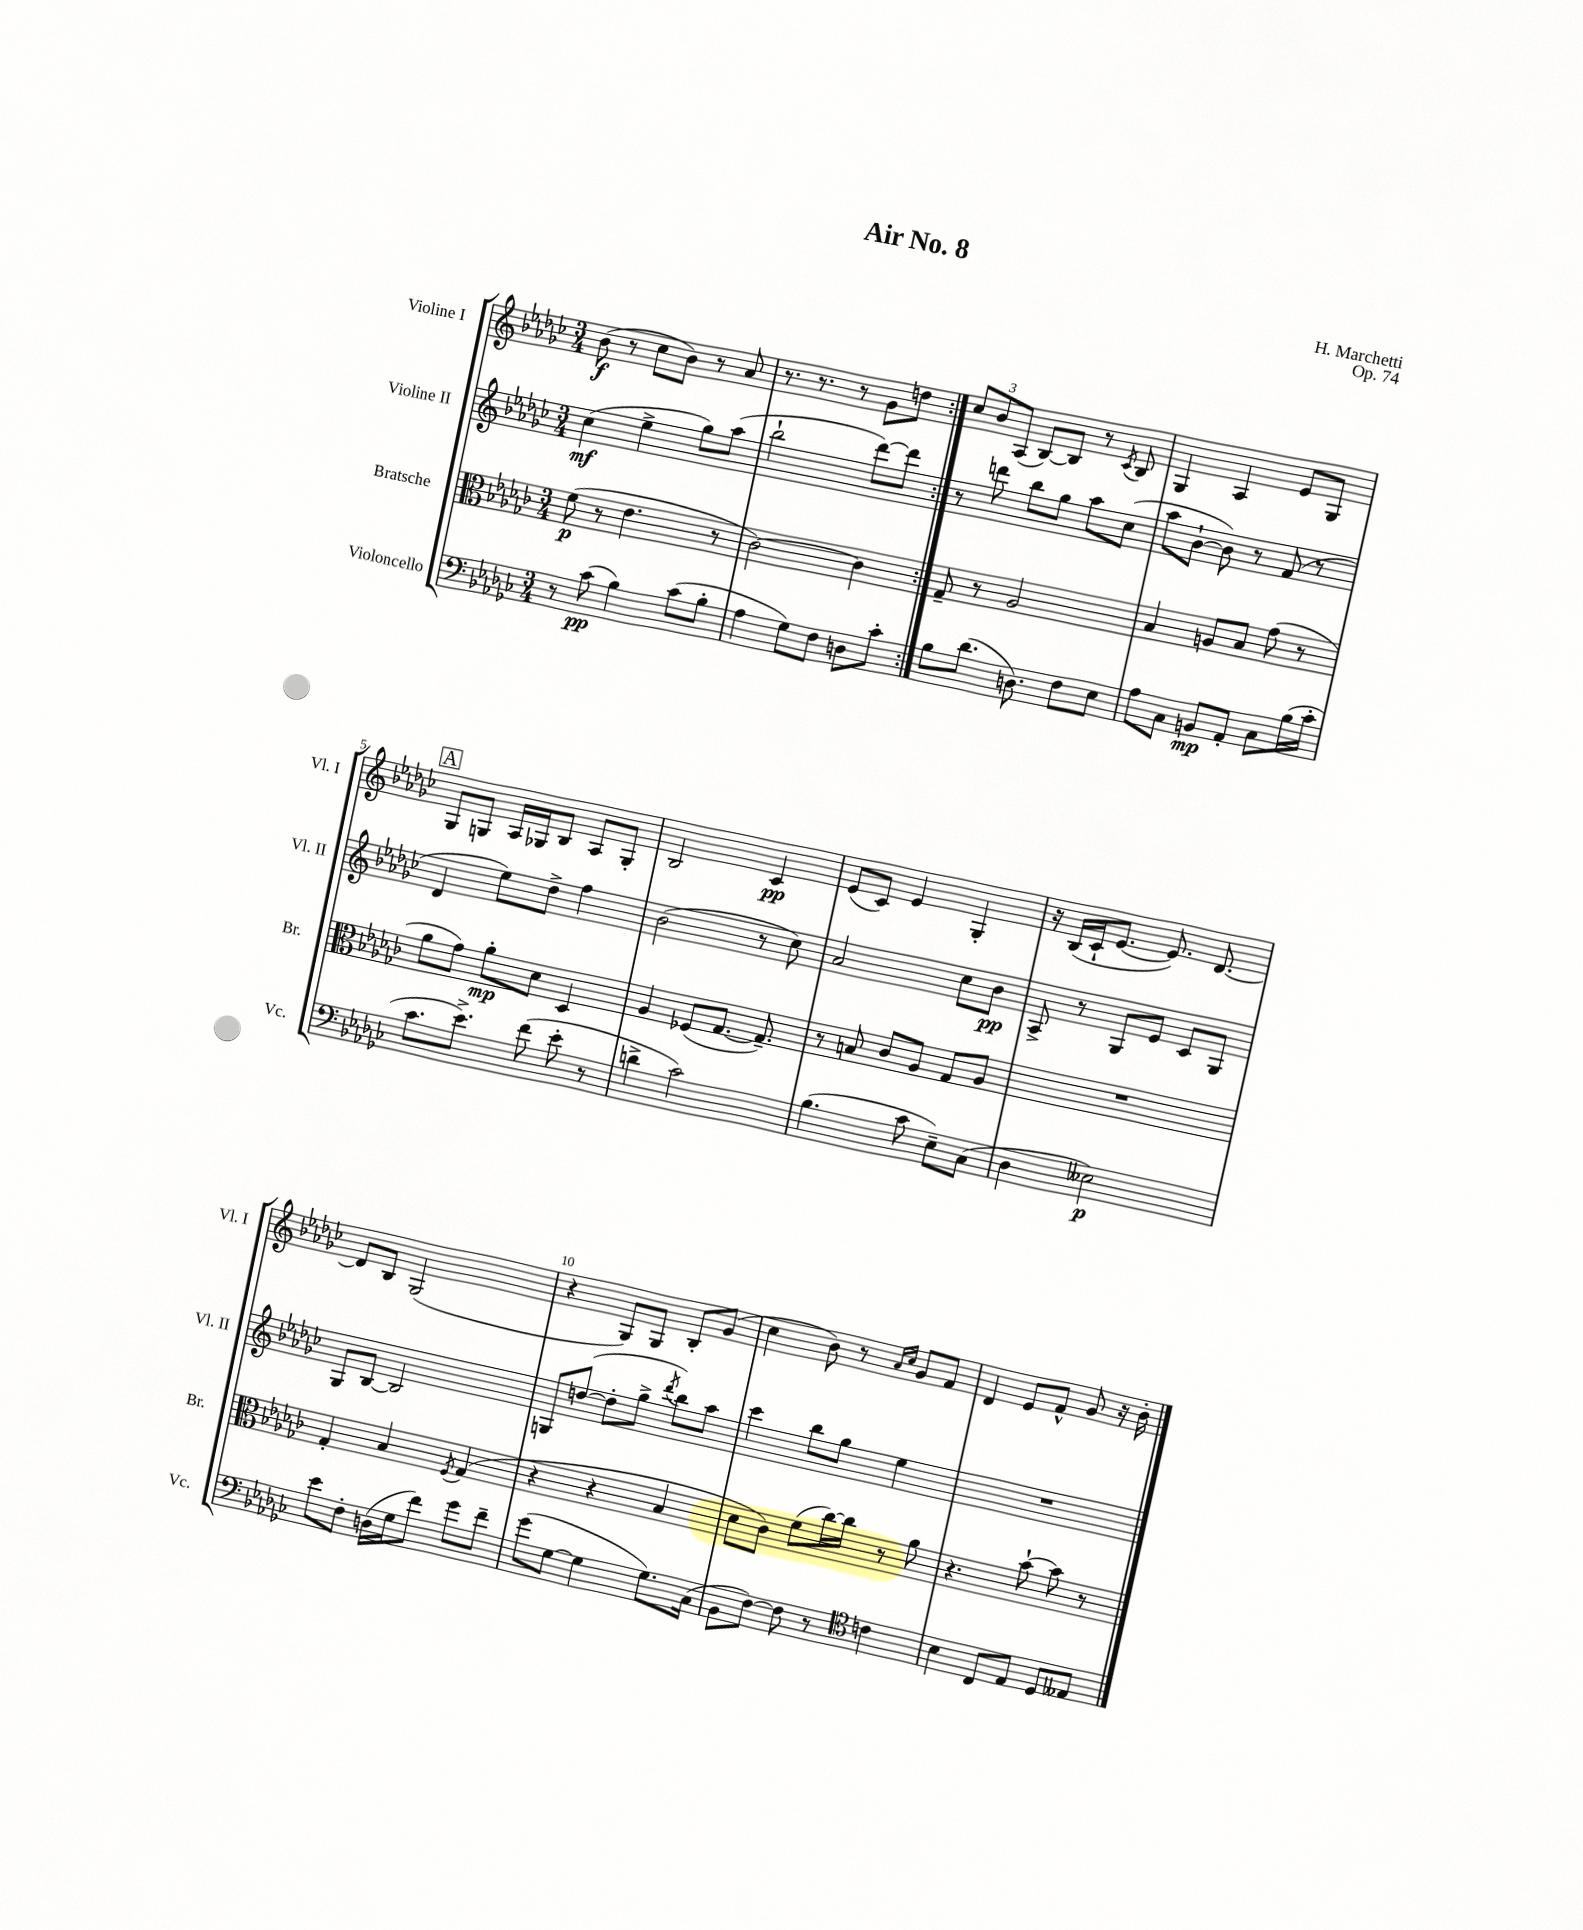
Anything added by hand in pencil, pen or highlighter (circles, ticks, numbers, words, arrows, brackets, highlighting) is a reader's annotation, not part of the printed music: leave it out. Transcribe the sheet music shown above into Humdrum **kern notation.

**kern	**dynam	**kern	**dynam	**kern	**dynam	**kern	**dynam
*part4	*part4	*part3	*part3	*part2	*part2	*part1	*part1
*staff4	*staff4	*staff3	*staff3	*staff2	*staff2	*staff1	*staff1
*I"Violoncello	*	*I"Bratsche	*	*I"Violine II	*	*I"Violine I	*
*I'Vc.	*	*I'Br.	*	*I'Vl. II	*	*I'Vl. I	*
*clefF4	*	*clefC3	*	*clefG2	*	*clefG2	*
*k[b-e-a-d-g-c-]	*	*k[b-e-a-d-g-c-]	*	*k[b-e-a-d-g-c-]	*	*k[b-e-a-d-g-c-]	*
*M3/4	*	*M3/4	*	*M3/4	*	*M3/4	*
=1	=1	=1	=1	=1	=1	=1	=1
8r	.	(8f\	p	(4cc-\	mf	(8b-\	f
(8c-\	pp	8r	.	.	.	8r	.
4B-\)	.	4.e-\	.	4ee-^\	.	8cc-\L	.
.	.	.	.	.	.	8b-\J)	.
(8c-\L	.	.	.	8gg-\L)	.	8r	.
8B-'\J	.	8r	.	(8aa-\J	.	8a-/	.
=2	=2	=2	=2	=2	=2	=2	=2
4A-\	.	[2c-\)	.	2bb-`\	.	8.r	.
.	.	.	.	.	.	8.r	.
8G-\L)	.	.	.	.	.	.	.
8F\J	.	.	.	.	.	8r	.
8Dn\L	.	4c-\]	.	[8ddd-\L)	.	8g-\L	.
8c-'\J	.	.	.	8ddd-\J]	.	8ddn\J	.
=3:|!	=3:|!	=3:|!	=3:|!	=3:|!	=3:|!	=3:|!	=3:|!
8B-\L	.	8G-~/	.	8r	.	12cc-/L	.
.	.	.	.	.	.	12b-/	.
(8.d-\J	.	8r	.	8dddn\	.	.	.
.	.	.	.	.	.	(12A-/J	.
.	.	2A-/	.	8bb-\L	.	[8B-/L)	.
8.Dn\)	.	.	.	.	.	.	.
.	.	.	.	8gg-\J	.	8B-/J]	.
8F\L	.	.	.	8aa-\L	.	8r	.
.	.	.	.	.	.	8qc-/	.
8E-\J	.	.	.	(8cc-\J	.	8B-/	.
=4	=4	=4	=4	=4	=4	=4	=4
8A-\L	.	4B-/	.	8aa-\L	.	4G-/	.
8C-\J	.	.	.	[8b-`\J	.	.	.
8BBn/L	mp	8An/L	.	8b-\])	.	4A-/	.
8AA-'/J	.	8B-/J	.	8r	.	.	.
8C-\L	.	(8g-\	.	(8f/	.	8e-/L	.
(16B-\L	.	8r	.	8r	.	8G-/J	.
16c-'\JJ	.	.	.	.	.	.	.
!!LO:LB:g=z
!!LO:REH:place=s1:t=A
=5	=5	=5	=5	=5	=5	=5	=5
8.c-\L	.	8a-\L	.	4d-/	.	8G-/L	.
.	.	8g-\J)	.	.	.	8Gn/J	.
8.e-^\J)	.	.	.	.	.	.	.
.	.	8a-'\L	mp	8ee-\L)	.	16A-/LL	.
.	.	.	.	.	.	16G-X/J	.
(8f\	.	8d-\J	.	8dd-^\J	.	8B-/J	.
8e-'\	.	4D-/	.	4ff\	.	8A-/L	.
8r	.	.	.	.	.	8G-'/J	.
=6	=6	=6	=6	=6	=6	=6	=6
4dn^\	.	4A-/	.	(2b-\	.	2B-/	.
2c-\)	.	(8F-X/L	.	.	.	.	.
.	.	[8.G-/J	.	.	.	.	.
.	.	.	.	8r	.	4c-/	pp
.	.	8.G-~/])	.	.	.	.	.
.	.	.	.	8cc-\)	.	.	.
=7	=7	=7	=7	=7	=7	=7	=7
(4.B-\	.	8r	.	2a-/	.	(8e-/L	.
.	.	8Bn/	.	.	.	8c-/J)	.
.	.	8c-/L	.	.	.	4e-/	.
8c-\	.	8A-/J	.	.	.	.	.
8E-~\L)	.	8G-/L	.	8cc-\L	.	4G-'/	.
(8C-\J	.	8A-/J	.	8b-\J	pp	.	.
=8	=8	=8	=8	=8	=8	=8	=8
4D-\	.	2.r	.	8A-^/	.	16r	.
.	.	.	.	.	.	(16B-/LL	.
.	.	.	.	8r	.	16c-`/J	.
.	.	.	.	.	.	[8.e-/J	.
2E--X\)	p	.	.	8G-/L	.	.	.
.	.	.	.	8e-/J	.	8.e-/])	.
.	.	.	.	8c-/L	.	.	.
.	.	.	.	.	.	[8.d-/	.
.	.	.	.	8G-/J	.	.	.
!!LO:LB:g=z
=9	=9	=9	=9	=9	=9	=9	=9
8e-\L	.	4G-'/	.	8G-/L	.	8d-/L]	.
8F'\J	.	.	.	[8B-/J	.	8B-/J	.
(16Dn\LL	.	4B-/	.	2B-/]	.	(2G-/	.
16G-\J	.	.	.	.	.	.	.
8f\J)	.	.	.	.	.	.	.
.	.	8qF/	.	.	.	.	.
8g-\L	.	(4G-/	.	.	.	.	.
8f~\J	.	.	.	.	.	.	.
=10	=10	=10	=10	=10	=10	=10	=10
(8g-\L	.	4r	.	8Gn/L	.	4r	.
[8G-\J	.	.	.	([8ddn/J	.	.	.
4G-\]	.	4r	.	8dd'\L]	.	8G-/L)	.
.	.	.	.	8gg-^\J	.	8G-/J	.
.	.	.	.	8qddd-/	.	.	.
8.G-\L)	.	4B-/	.	8bb-\L)	.	8B-'/L	.
.	.	.	.	8aa-\J	.	(8g-/J	.
(16C-\Jk	.	.	.	.	.	.	.
=11	=11	=11	=11	=11	=11	=11	=11
8BB-\L	.	8d-\L	.	4ccc-\	.	4cc-\	.
[8F\J)	.	8c-\J)	.	.	.	.	.
8F\]	.	(8f\L	.	8bb-\L	.	8b-\)	.
8r	.	[16cc-\L)	.	8gg-\J	.	8r	.
.	.	16cc-\JJ]	.	.	.	.	.
*clefC4	*	*	*	*	*	*	*
.	.	.	.	.	.	16qqa-/LL	.
.	.	.	.	.	.	16qqcc-/JJ	.
4cn\	.	8r	.	4ee-\	.	8g-/L	.
.	.	8a-\	.	.	.	8f/J	.
=12	=12	=12	=12	=12	=12	=12	=12
4B-\	.	4.r	.	2.r	.	4d-/	.
8C-/L	.	.	.	.	.	8e-/L	.
8E-/J	.	[8b-`\	.	.	.	8f^^/J	.
8D-/L	.	8b-\]	.	.	.	8g-/	.
8E--X/J	.	8r	.	.	.	16r	.
.	.	.	.	.	.	16b-'\	.
==	==	==	==	==	==	==	==
*-	*-	*-	*-	*-	*-	*-	*-
